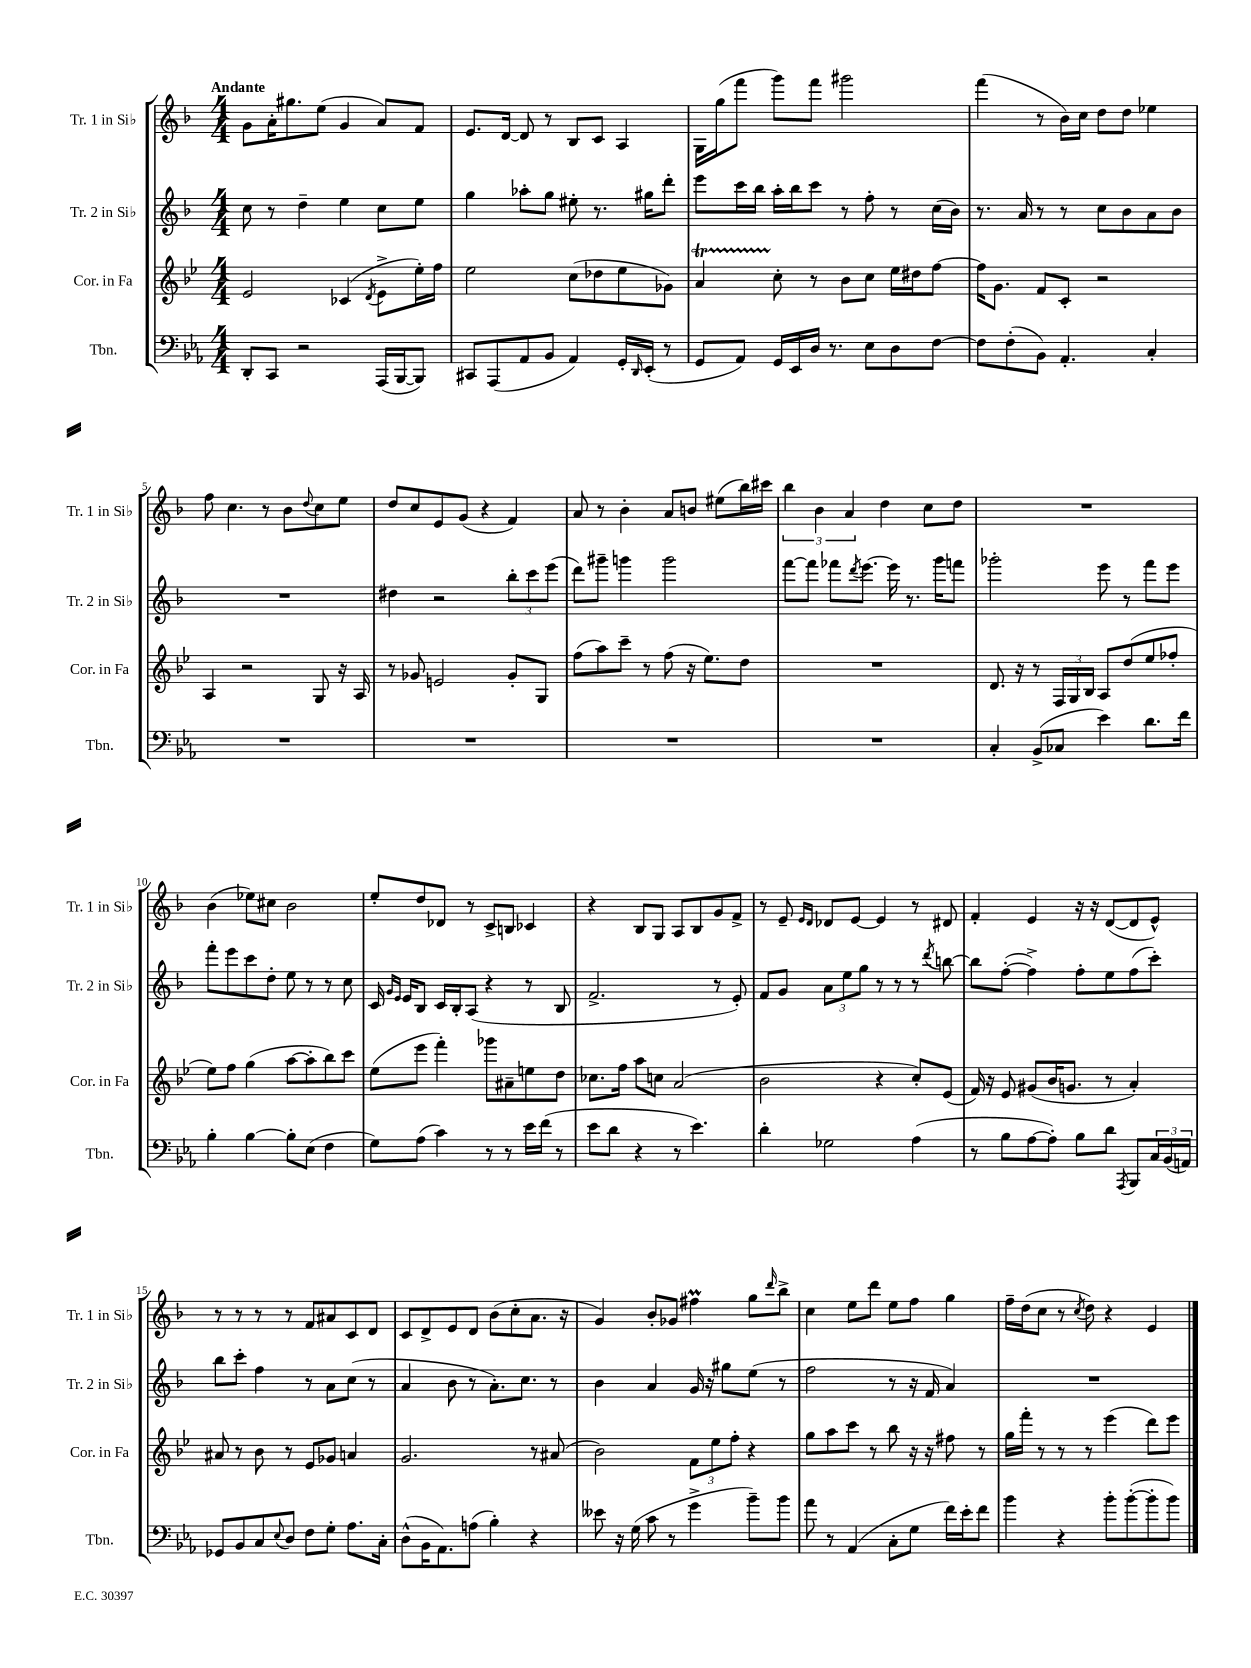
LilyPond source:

<<
\new StaffGroup <<
\new Staff = "s0" \with { instrumentName = "Tr. 1 in Sib" shortInstrumentName = "Tr. 1 in Sib" } {
    \clef treble \key f \major \numericTimeSignature \time 4/4 \tempo "Andante"
    g'8 a'16-. gis''8. e''8( g'4 a'8) f'8 |
    e'8. d'16~ d'8 r8 bes8 c'8 a4 |
    g16 g''16( f'''8 g'''8) f'''8 gis'''2 |
    f'''4( r8 bes'16) c''16 d''8 d''8 ees''4 |
    f''8 c''4. r8 bes'8 \appoggiatura { d''8 } c''8 e''8 |
    d''8 c''8 e'8 g'8( r4 f'4) |
    a'8 r8 bes'4-. a'8 b'8 eis''8( bes''16) cis'''16 |
    \tuplet 3/2 { bes''4 bes'4 a'4 } d''4 c''8 d''8 |
    R1 |
    bes'4( ees''8) cis''8 bes'2 |
    e''8-. d''8 des'8 r8 c'8-> b8 ces'4 |
    r4 bes8 g8 a8 bes8 g'8 f'8-> |
    r8 e'8-- \grace { e'16 d'16 } des'8 e'8~ e'4 r8 dis'8 |
    f'4-. e'4 r16 r16 d'8~( d'8 e'8-^) |
    r8 r8 r8 r8 f'8 ais'8 c'8 d'8 |
    c'8 d'8-> e'8 d'8 bes'8( c''8-. a'8. r16 |
    g'4) bes'8-. ges'8 fis''4\prall g''8 \grace { d'''16 } bes''8-> |
    c''4 e''8 d'''8 e''8 f''8 g''4 |
    f''16-- d''16( c''8 r8 \acciaccatura { c''8 } d''8) r4 e'4 \bar "|." |
}
\new Staff = "s1" \with { instrumentName = "Tr. 2 in Sib" shortInstrumentName = "Tr. 2 in Sib" } {
    \clef treble \key f \major \numericTimeSignature \time 4/4
    c''8 r8 d''4-- e''4 c''8 e''8 |
    g''4 aes''8-. g''8 eis''8-. r8. gis''16 d'''8-. |
    e'''8 c'''16 bes''16 a''16-. bes''16 c'''8 r8 f''8-. r8 c''16( bes'16) |
    r8. a'16 r8 r8 c''8 bes'8 a'8 bes'8 |
    R1 |
    dis''4 r2 \tuplet 3/2 { bes''8-. c'''8 e'''8( } |
    d'''8) gis'''8-- g'''4 g'''2 |
    f'''8~ f'''8 fes'''8 \acciaccatura { d'''8 } e'''8.~ e'''16 r8. g'''16 f'''8 |
    ges'''2-. e'''8 r8 f'''8 e'''8 |
    f'''8-. e'''8 c'''8 d''8-. e''8 r8 r8 c''8 |
    c'16 \grace { g'16 e'16 } e'16 bes8 c'16 bes16-. a8( r4 r8 bes8 |
    f'2.-> r8 e'8-.) |
    f'8 g'8 \tuplet 3/2 { a'8 e''8 g''8 } r8 r8 r8 \acciaccatura { d'''8 } b''8~ |
    b''8 f''8~-.( f''4->) f''8-. e''8 f''8( c'''8-.) |
    bes''8 c'''8-. f''4 r8 a'8 c''8( r8 |
    a'4 bes'8 r8 a'8.-.) c''8. r8 |
    bes'4 a'4 g'16 r16 gis''8 e''8( r8 |
    f''2 r8 r16 f'16 a'4) |
    R1 \bar "|." |
}
\new Staff = "s2" \with { instrumentName = "Cor. in Fa" shortInstrumentName = "Cor. in Fa" } {
    \clef treble \key bes \major \numericTimeSignature \time 4/4
    ees'2 ces'4( \acciaccatura { d'8 } ees'8-> ees''16-.) f''16 |
    ees''2 c''8( des''8 ees''8 ges'8) |
    a'4\startTrillSpan c''8-.\stopTrillSpan r8 bes'8 c''8 ees''16 dis''16 f''8~ |
    f''16 g'8. f'8 c'8-. r2 |
    a4 r2 g8 r16 a16 |
    r8 ges'8 e'2 ges'8-. g8 |
    f''8( a''8) c'''8-- r8 f''8( r16 ees''8.) d''8 |
    R1 |
    d'8. r16 r8 \tuplet 3/2 { f16 g16 bes16 } a8 d''8( ees''8 fes''8-. |
    ees''8) f''8 g''4( a''8~ a''8-. bes''8) c'''8 |
    ees''8( ees'''8 f'''4-.) ges'''8 ais'8-- e''8 d''8 |
    ces''8. f''16 a''8 c''8 a'2( |
    bes'2 r4 c''8-.) ees'8( |
    f'16) r16 ees'8 gis'8( bes'16 g'8. r8 a'4-.) |
    ais'8 r8 bes'8 r8 ees'8 ges'8 a'4 |
    g'2. r8 ais'8( |
    bes'2) \tuplet 3/2 { f'8 ees''8 f''8-. } r4 |
    g''8 a''8 c'''8 r8 bes''8 r16 r16 fis''8 r8 |
    g''16 f'''16-. r8 r8 r8 ees'''4( d'''8) ees'''8 \bar "|." |
}
\new Staff = "s3" \with { instrumentName = "Tbn." shortInstrumentName = "Tbn." } {
    \clef bass \key ees \major \numericTimeSignature \time 4/4
    d,8-. c,8 r2 aes,,16( bes,,16~ bes,,8) |
    cis,8 aes,,8( aes,8 bes,8 aes,4) g,16-. \grace { d,16 } ees,16-.( r8 |
    g,8 aes,8) g,16 ees,16 d16 r8. ees8 d8 f8~ |
    f8 f8-.( bes,8) aes,4.-. c4-. |
    R1 |
    R1 |
    R1 |
    R1 |
    c4-. bes,8->( ces8 ees'4) d'8. f'16 |
    bes4-. bes4~ bes8-. ees8( f4 |
    g8) aes8( c'4) r8 r8 ees'16 f'16( r8 |
    ees'8 d'8 r4 r8 ees'4.) |
    d'4-. ges2 aes4( |
    r8 bes8 aes8~ aes8-.) bes8 d'8 \acciaccatura { aes,,8 } bes,,8 \tuplet 3/2 { c16 bes,16( a,16) } |
    ges,8 bes,8 c8 \appoggiatura { ees8 } d8 f8 g8-. aes8. c16-. |
    d8-^( bes,16 aes,8.) a8( bes4-.) r4 |
    eeses'8 r16 g16( c'8 r8 g'4-> bes'8--) bes'8 |
    aes'8 r8 aes,4( c8-. g8 f'16) ees'16-. f'8 |
    bes'4 r4 bes'8-. bes'8~-.( bes'8-. bes'8) \bar "|." |
}
>>
>>
